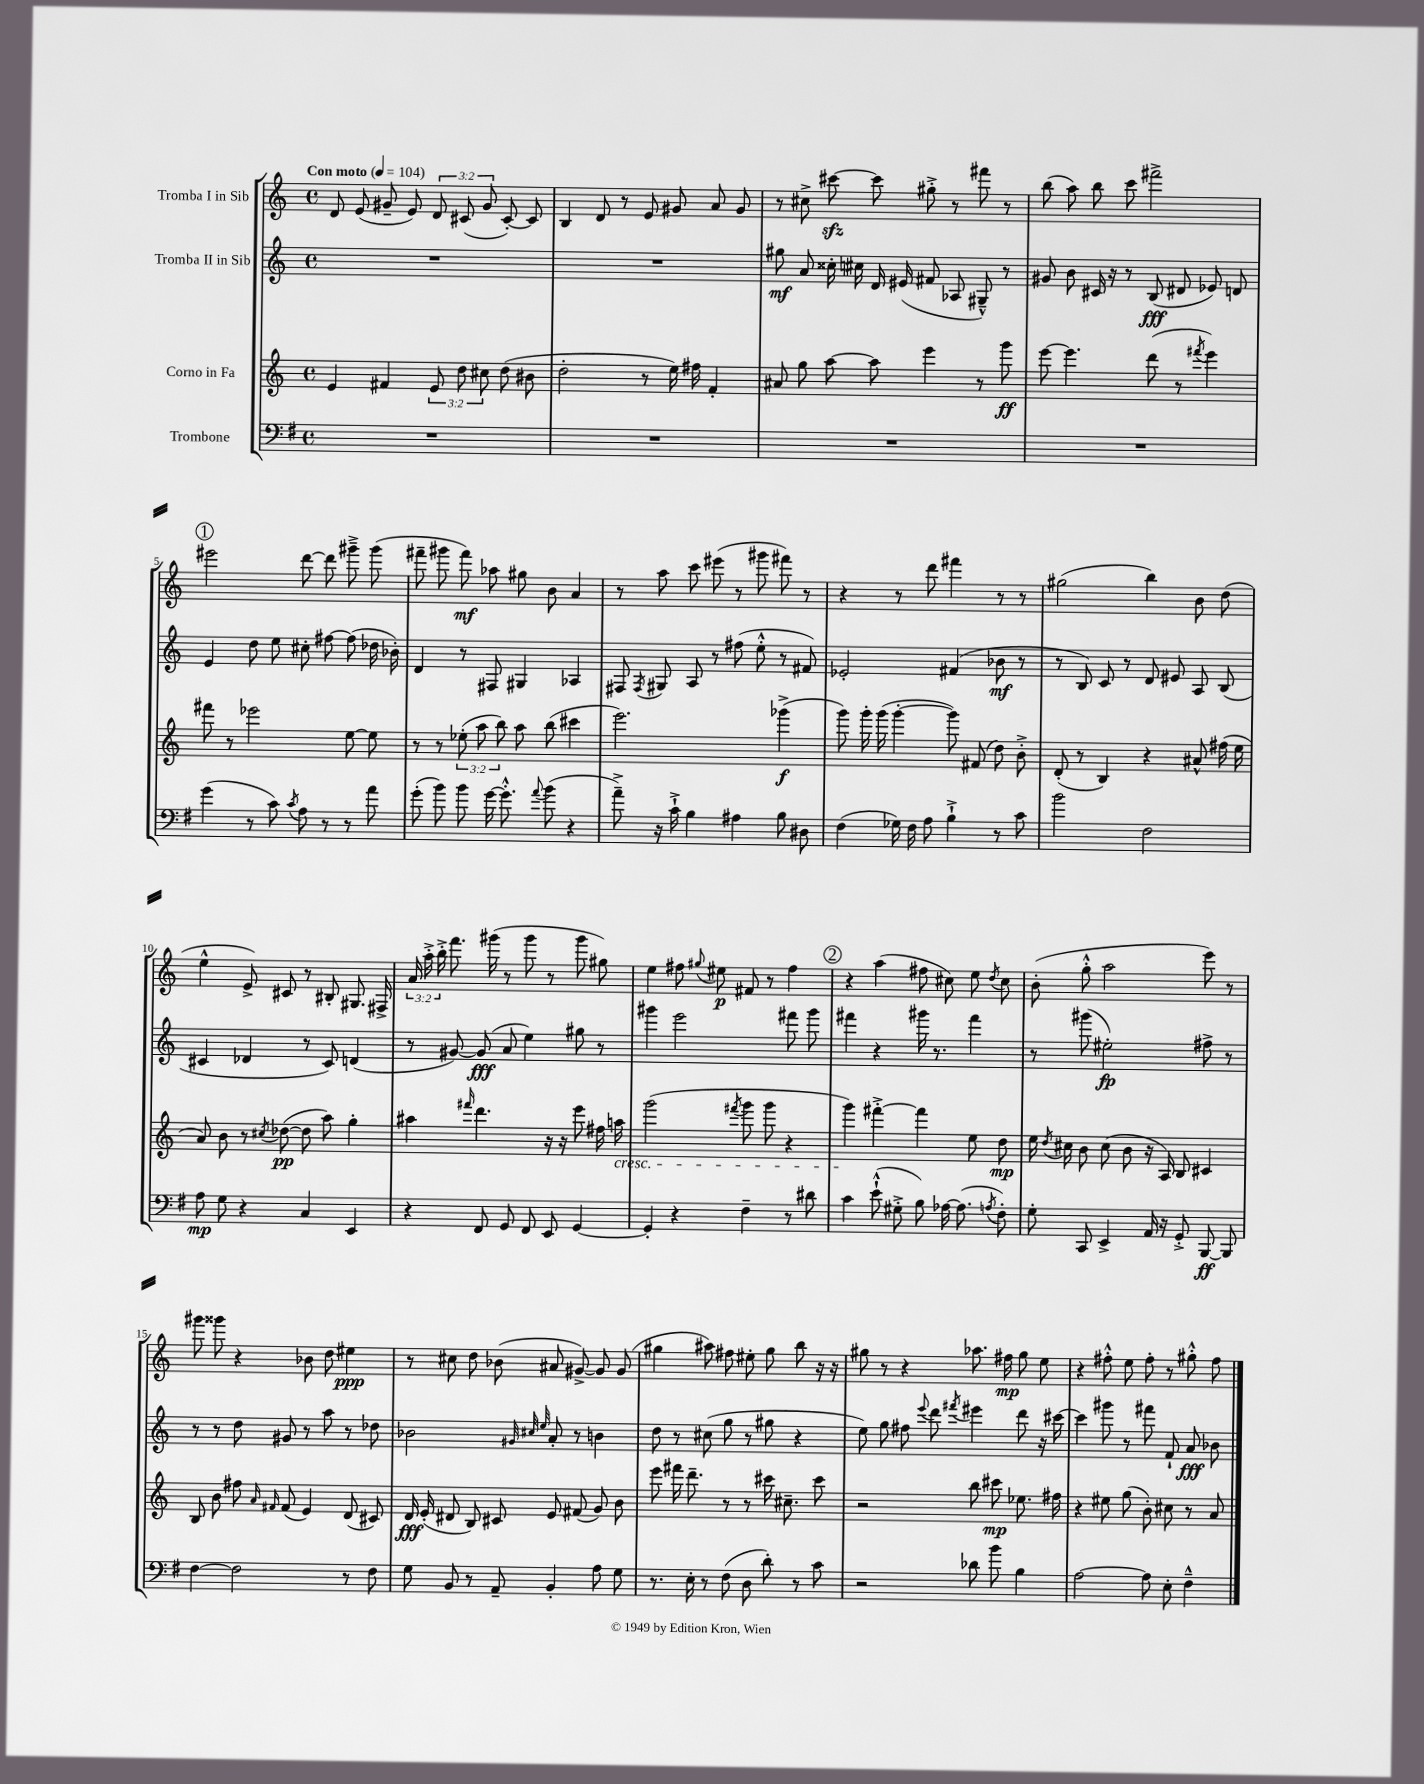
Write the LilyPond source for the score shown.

<<
\new StaffGroup <<
\new Staff = "s0" \with { instrumentName = "Tromba I in Sib" } {
    \clef treble \key c \major \defaultTimeSignature \time 4/4 \override Staff.TupletNumber.text = #tuplet-number::calc-fraction-text \tempo "Con moto" 4 = 104
    \autoBeamOff d'8 e'8( gis'8-- e'8) \tuplet 3/2 { d'8 cis'8( gis'8 } cis'8~-.) cis'8 |
    b4 d'8 r8 e'8 gis'8 a'8 gis'8 |
    r8 cis''8-> cis'''8~\sfz cis'''8 gis''8-.-> r8 fis'''8 r8 |
    b''8( a''8) b''8 c'''8 fis'''2-> |
    \mark \markup { \circle "1" } eis'''2 d'''8~ d'''8 gis'''8---> gis'''8( |
    fis'''8-- gis'''8 fis'''8\mf) aes''8 gis''8 b'8 a'4 |
    r8 a''8 c'''8 eis'''8( r8 gis'''8 fis'''8) r8 |
    r4 r8 d'''8 fis'''4 r8 r8 |
    gis''2( b''4) b'8 d''8( |
    e''4-^ e'8->) cis'8 r8 bis8-. gis8. fis16-> |
    \tuplet 3/2 { a'16 a''16-.-> b''16-.-> } f'''8. gis'''16( r8 gis'''8 r8 gis'''8 gis''8) |
    e''4 fis''8 \appoggiatura { gis''8 } eis''8\p fis'8 r8 fis''4 |
    \mark \markup { \circle "2" } r4 a''4( fis''8 cis''8) e''8 \acciaccatura { d''8 } cis''8 |
    b'8-.( g''8-.-^ a''2 e'''8) r8 |
    gis'''8 gisis'''8 r4 bes'8 d''8 eis''4\ppp |
    r8 cis''8 d''8 bes'8( ais'8 gis'8~->) gis'8 gis'8( |
    gis''4 ais''8) fis''8 eis''8-. gis''8 b''8 r16 r16 |
    gis''8 r8 r4 aes''8. fis''16\mp gis''8 e''8 |
    r4 fis''8-.-^ e''8 fis''8-. r8 gis''8-.-^ fis''8 \bar "|." |
}
\new Staff = "s1" \with { instrumentName = "Tromba II in Sib" } {
    \clef treble \key c \major \defaultTimeSignature \time 4/4
    \autoBeamOff R1 |
    R1 |
    gis''8\mf a'8 cisis''16-. cis''16 d'16 eis'16( fis'8 aes8 gis8---^) r8 |
    gis'8 b'8 cis'16 r16 r8 b8\fff( dis'8 ees'8) d'8 |
    \mark \markup { \circle "1" } e'4 d''8 e''8 cis''8-. fis''8~ fis''8( des''16 bes'16-.) |
    d'4 r8 fis8 gis4 aes4 |
    fis8 \acciaccatura { fis8 } gis8 a8 r8 fis''8( e''8-.-^ r8 fis'8) |
    ees'2-. fis'4( bes'8\mf r8 |
    r8 b8) c'8 r8 d'8 eis'8 a8 b8( |
    cis'4 des'4 r8 cis'8) d'4( |
    r8 gis'8~) gis'8\fff( a'8 e''4) gis''8 r8 |
    gis'''4 e'''2 fis'''8 gis'''8 |
    \mark \markup { \circle "2" } fis'''4 r4 gis'''16 r8. fis'''4 |
    r8 gis'''8( eis''2-.\fp) fis''8-> r8 |
    r8 r8 d''8 gis'8 r8 a''8 r8 des''8 |
    bes'2 \grace { gis'32 cis''32 e''32 } a'8-. r8 b'4 |
    d''8 r8 cis''8( g''8 r8 gis''8 r4 |
    e''8) g''8 fis''8 \appoggiatura { e'''8 } d'''8 \acciaccatura { fis'''8 } eis'''4 d'''8 r16 cis'''16~ |
    cis'''4 gis'''8 r8 fis'''8 f'8-! a'8\fff bes'8 \bar "|." |
}
\new Staff = "s2" \with { instrumentName = "Corno in Fa" } {
    \clef treble \key c \major \defaultTimeSignature \time 4/4 \override Staff.TupletNumber.text = #tuplet-number::calc-fraction-text
    \autoBeamOff e'4 fis'4 \tuplet 3/2 { e'8 d''8 cis''8 } d''8( bis'8 |
    d''2-. r8 e''16) fis''16 f'4-. |
    ais'8 g''8 a''8~ a''8 e'''4 r8 g'''8\ff |
    e'''8~ e'''4. d'''8( r8 \acciaccatura { fis'''8 } e'''4) |
    \mark \markup { \circle "1" } fis'''8 r8 ees'''2 e''8~ e''8 |
    r8 r8 \tuplet 3/2 { ees''8-.( a''8 b''8) } a''8 b''8( cis'''4 |
    e'''2.) ges'''4->\f( |
    g'''8) g'''16-. g'''16( g'''4~-. g'''8) fis'8( d''8) b'8-.-> |
    d'8-.( r8 b4) r4 ais'8-^ fis''16( e''16 |
    a'8) b'8 r8 \acciaccatura { cis''8 } des''8~\pp( des''8 a''8) g''4-. |
    ais''4 \grace { fis'''16 } d'''4. r16 r16 e'''8 fis''16 a''16\cresc |
    g'''2( \acciaccatura { fis'''8 } g'''8 g'''8 r4 |
    \mark \markup { \circle "2" } g'''4\!) fis'''4~-.-> fis'''4 e''8 d''8\mp |
    e''16 \acciaccatura { d''8 } cis''16 b'8 cis''8( b'8 r16 a16) b8 cis'4 |
    b8 b'8 fis''8 \grace { a'16 fis'16 } fis'8( e'4) d'8( cis'8) |
    d'16\fff e'16-.( dis'8 b8) cis'8 e'8 fis'8( g'8) b'8 |
    e'''8 fis'''16 d'''8.-- r8 r8 cis'''16 cis''8.-- cis'''8 |
    r2 b''8 cis'''8\mp ees''8. fis''16 |
    r4 eis''8 g''8( b'8-.) cis''8 r8 a'8 \bar "|." |
}
\new Staff = "s3" \with { instrumentName = "Trombone" } {
    \clef bass \key g \major \defaultTimeSignature \time 4/4
    \autoBeamOff R1 |
    R1 |
    R1 |
    R1 |
    \mark \markup { \circle "1" } g'4( r8 c'8) \acciaccatura { c'8 } a8 r8 r8 a'8 |
    g'8-.( b'8) b'8 g'16~ g'8.-.-^ \appoggiatura { a'8 } b'8( r4 |
    a'8--->) r16 c'16-!-> b4 ais4 b8 dis8 |
    fis4( ges16) fis16 a8 b4-!-> r8 c'8 |
    b'2 fis2 |
    a8\mp g8 r4 c4 e,4 |
    r4 fis,8 g,8 fis,8 e,8 g,4~ |
    g,4-. r4 fis4-- r8 dis'8 |
    \mark \markup { \circle "2" } c'4 e'8-!-^( gis8-.-> b8) aes16~ aes8.( \acciaccatura { a8 } fis8-.) |
    g8-. c,8 e,4-> a,16 r16 g,8-.-> b,,8~\ff b,,8 |
    fis4~ fis2 r8 fis8 |
    g8 b,8 r8 a,8-- b,4-. a8 g8 |
    r8. e16-. r8 fis8( d8 d'8-.) r8 c'8 |
    r2 des'8 b'8 b4 |
    a2~ a8 e8-. fis4---^ \bar "|." |
}
>>
>>
